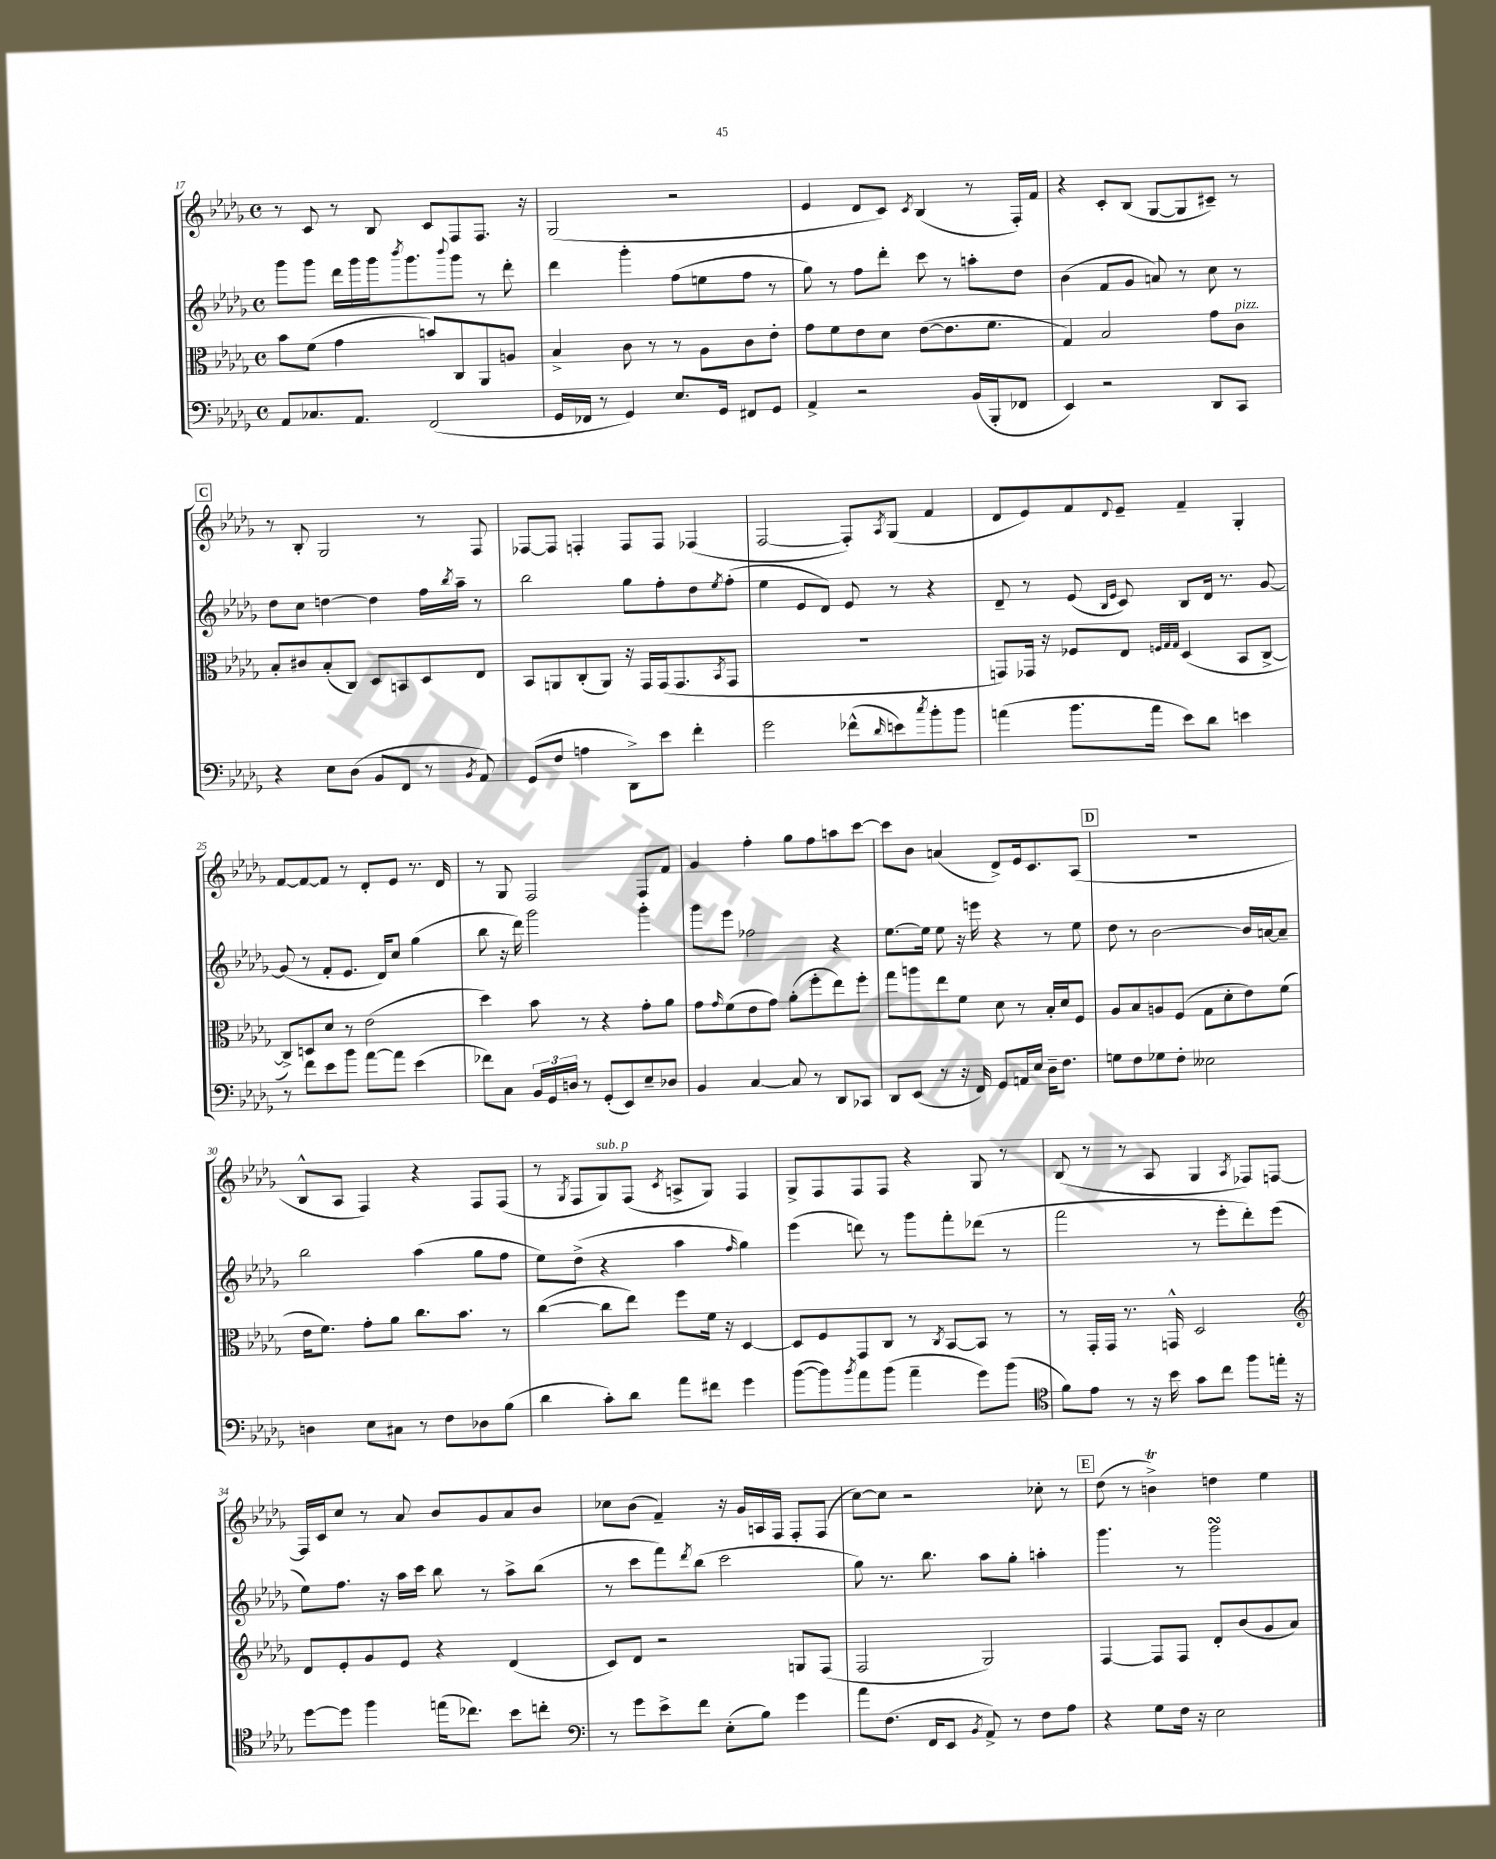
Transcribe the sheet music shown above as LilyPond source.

<<
\new StaffGroup <<
\new Staff = "s0" {
    \clef treble \key des \major \defaultTimeSignature \time 4/4
    r8 c'8 r8 bes8 c'8 f8 f8. r16 |
    ges2( r2 |
    ees'4 des'8 c'8) \acciaccatura { c'8 } bes4( r8 f16-.) f'16 |
    r4 c'8-. bes8( ges8~ ges8 cis'8--) r8 |
    \mark \markup { \box "C" } r8 bes8-. ges2 r8 f8 |
    fes8~ fes8 f4-. f8 f8 fes4( |
    f2~ f8-.) \acciaccatura { aes8 } ges8( f'4 |
    des'8 ees'8) f'8 \appoggiatura { des'8 } ees'8-- f'4-- ges4-. |
    f'8~ f'8~ f'8 r8 des'8-. ees'8 r8. des'16 |
    r8 ges8 f2 f8 f'8 |
    ges'4 f''4-. ges''8 f''8 a''8 c'''8~ |
    c'''8 bes'8 a'4( des'8->) ees'16 c'8. aes8( |
    \mark \markup { \box "D" } R1 |
    bes8-^ aes8 f4) r4 f8 f8( |
    r8 \acciaccatura { ges8 } f8 ges8^\markup { \italic "sub. p" }) f8( \acciaccatura { c'8 } a8-> ges8) f4 |
    ges8-> f8 f8 f8 r4 ges8 r8 |
    bes8( r8 r8 aes8 ges4 \acciaccatura { aes8 } fes8) f8~ |
    f16 c'16 c''8 r8 aes'8 bes'8 ges'8 aes'8 bes'8 |
    ces''8 bes'8( f'4--) r16 ges'16 a16 f16 f8-. f8( |
    c''8~) c''8 r2 ces''8-. r8 |
    \mark \markup { \box "E" } des''8( r8 b'4->\trill) d''4 ees''4 \bar "|." |
}
\new Staff = "s1" {
    \clef treble \key des \major \defaultTimeSignature \time 4/4
    ges'''8 ges'''8 des'''16 ges'''16 ges'''16 \acciaccatura { bes'''8 } ges'''8. \appoggiatura { bes'''8 } ges'''8 r8 des'''8-. |
    des'''4 ges'''4-. f''8( e''8 f''8 r8 |
    ges''8) r8 f''8 des'''8-. c'''8 r8 a''8-. des''8 |
    bes'4( f'8 ges'8 a'8) r8 c''8 r8 |
    \mark \markup { \box "C" } des''8 c''8 d''4~ d''4 f''16 \acciaccatura { bes''8 } aes''16-- r8 |
    bes''2 ges''8 f''8-. des''8 \acciaccatura { ees''8 } f''8-.( |
    ees''4 ees'8 des'8) ees'8 r8 r4 |
    des'8-- r8 ees'8( \grace { bes16 ees'16 } c'8) bes8 des'16 r8. ges'8~ |
    ges'8( r8 f'8-. ees'8. des'16) c''8 ges''4( |
    bes''8 r16 des'''16) ges'''2 ges'''4-. |
    ges'''8 ees'''8 fes''2 r4 |
    ees''8.~ ees''16 ees''8 r16 e'''16 r4 r8 ees''8 |
    \mark \markup { \box "D" } des''8 r8 bes'2~ bes'16 a'16~ a'8-- |
    bes''2 aes''4( ges''8 f''8 |
    ees''8) des''8->( r4 aes''4 \grace { f''16 } ges''4) |
    ees'''4( d'''8) r8 ges'''8 f'''8-. des'''8( r8 |
    f'''2 r8 ees'''8-. des'''8-.) ees'''8( |
    ees''8) f''8. r16 aes''16 c'''16 bes''8 r8 aes''8-> bes''8( |
    r8 c'''8 f'''8) \acciaccatura { des'''8 } bes''8( c'''2 |
    ges''8) r8. bes''8. aes''8 ges''8-. a''4-. |
    \mark \markup { \box "E" } ges'''4. r8 ges'''2\turn \bar "|." |
}
\new Staff = "s2" {
    \clef alto \key des \major \defaultTimeSignature \time 4/4
    bes'8 f'8( ges'4 b'8) c8 aes,8 a8 |
    bes4-> c'8 r8 r8 aes8 c'8 ees'8-. |
    ges'8 f'8 ees'8 des'8 ees'8~( ees'8. f'8. |
    ges4) bes2 ges'8 c'8^\markup { \italic "pizz." } |
    \mark \markup { \box "C" } bes8-. cis'8 bes8-.( c8) des8 b,8 des8 ees8 |
    bes,8 a,8 c8-.( a,8) r16 ges,16 ges,16( ges,8. \acciaccatura { bes,8 } ges,8 |
    R1 |
    g,8) ges,16 r16 fes8 ees8 \grace { f32 ges32 ges32 } des4( bes,8 c8~-> |
    c8->) d8 des'8 r8 ees'2( |
    des''4) bes'8 r8 r4 ges'8-. aes'8 |
    ges'8 \grace { ges'16 } f'8( ees'8 ges'8) aes'8-.( f''8-. ees''8) f''8-. |
    ges''8 a''8 ees''8 f'8 des'8 r8 bes16-. des'16 f8 |
    \mark \markup { \box "D" } aes8 bes8 a8 f8( ges8 des'8-. ees'8) f'8( |
    ees'16 f'8.) ges'8-. aes'8 c''8. bes'8. r8 |
    c''4~( c''8 ees''8) f''8 f'16 r16 des4~ |
    des8 f8 ges,8 c8 r8 \acciaccatura { c8 } bes,8~ bes,8 r8 |
    r8 ges,16-. ges,16 r8. g,16-^ des2 |
    \clef treble des'8 ees'8-. ges'8 ees'8 r4 des'4( |
    c'8) des'8 r2 g8 f8( |
    f2 ges2) |
    \mark \markup { \box "E" } f4~ f8 f8 des'8-. bes'8( ges'8 aes'8) \bar "|." |
}
\new Staff = "s3" {
    \clef bass \key des \major \defaultTimeSignature \time 4/4
    aes,8 ces8. aes,8. f,2( |
    ges,16 fes,16 r8 ges,4) ees8. ges,16 fis,8 ges,8 |
    aes,4-> r2 bes,16( bes,,16-. fes,8 |
    ees,4) r2 des,8 c,8 |
    \mark \markup { \box "C" } r4 ees8 des8( bes,8 f,8 r8 \acciaccatura { bes,8 } aes,8) |
    ges,8( f8 a4 des,8->) ees'8 f'4-. |
    ges'2 fes'8-^( \grace { des'16 } e'8) \acciaccatura { c''8 } bes'8-. bes'8 |
    a'4( bes'8. a'16 ees'8) des'8 e'4 |
    r8 f'8 ees'8 bes'8 aes'8~ aes'8 ees'4( |
    fes'8) c8 \tuplet 3/2 { bes,16 ges,16 d16 } r8 ges,8-.( ees,8) ees8-- des8 |
    bes,4 c4~ c8 r8 des,8 ces,8 |
    des,8 ees,8( r8 r16 f,16) ges,8 a,16 ees16 des16-- f8. |
    \mark \markup { \box "D" } g8 f8 ges8 f8-. eeses2 |
    d4 ees8 cis8 r8 f8 des8 bes8( |
    des'4 c'8-.) des'8 aes'8 fis'8 ges'4 |
    bes'8~( bes'8) \acciaccatura { bes'8 } aes'8 bes'8( aes'4-- ges'8) bes'8( |
    \clef tenor f'8) ees'8 r8 r16 bes'16 ges'8 c''8 f''8 e''16-. r16 |
    des''8~ des''8 f''4 e''16( ces''8.) bes'8 c''8-. |
    \clef bass r8 ges'8 ees'8-> f'8 ees8-.( bes8) ges'4 |
    aes'8 f8.( f,16 ees,8 \acciaccatura { bes,8 } aes,8->) r8 f8 aes8 |
    \mark \markup { \box "E" } r4 ges8 f16 r16 ees2 \bar "|." |
}
>>
>>
\layout { \context { \Score currentBarNumber = #17 } }
